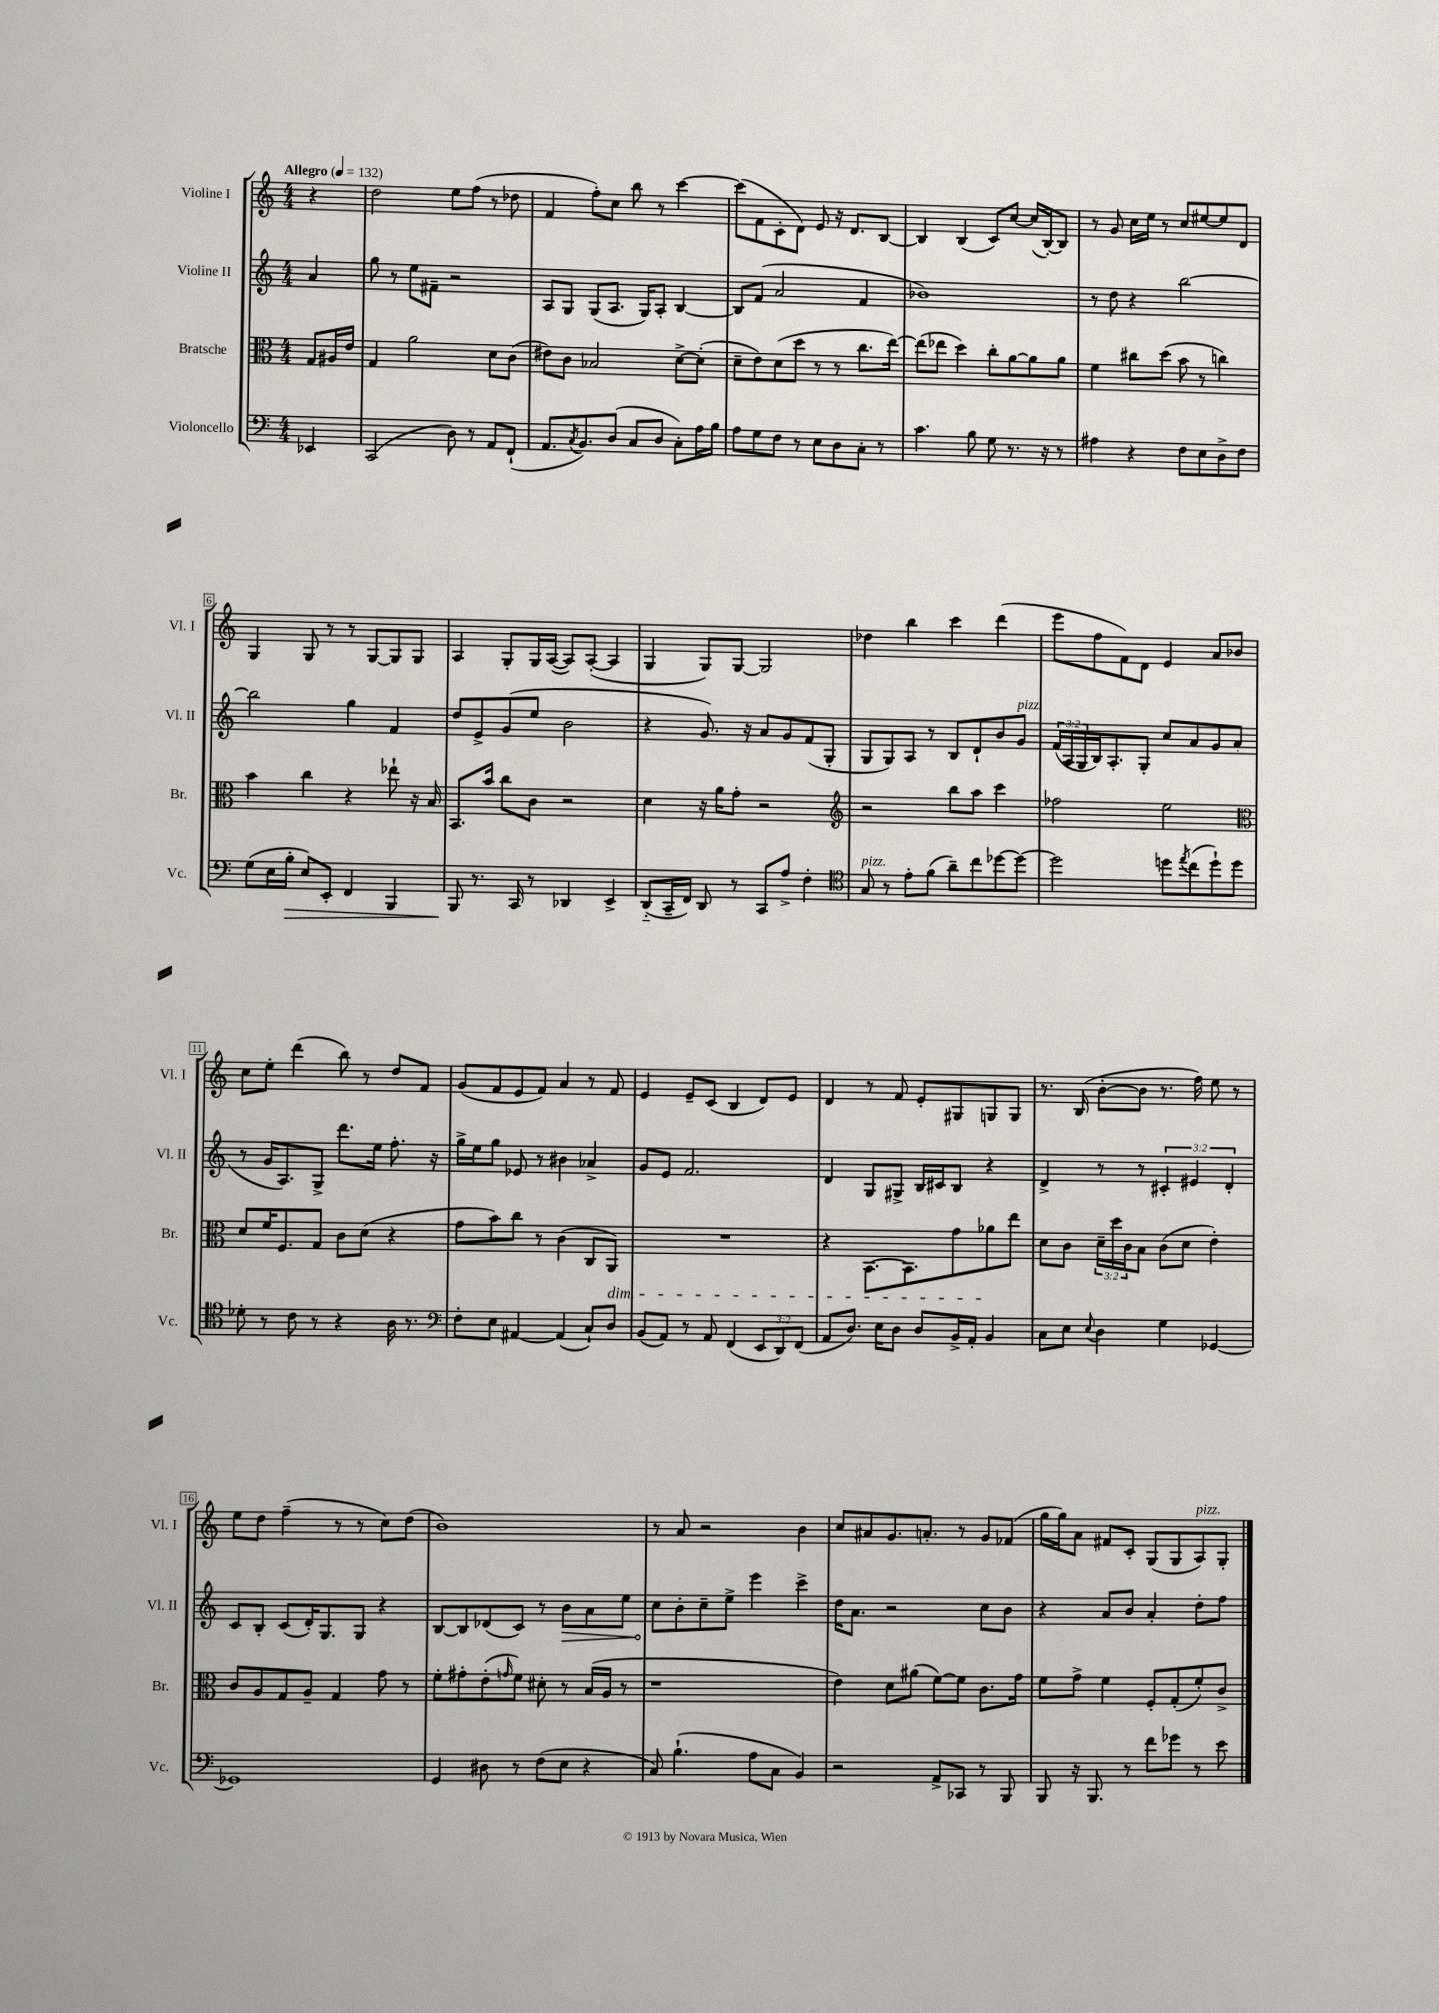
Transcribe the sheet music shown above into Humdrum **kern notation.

**kern	**dynam	**kern	**kern	**dynam	**kern
*part4	*part4	*part3	*part2	*part2	*part1
*staff4	*staff4	*staff3	*staff2	*staff2	*staff1
*I"Violoncello	*	*I"Bratsche	*I"Violine II	*	*I"Violine I
*I'Vc.	*	*I'Br.	*I'Vl. II	*	*I'Vl. I
*clefF4	*	*clefC3	*clefG2	*	*clefG2
*k[]	*	*k[]	*k[]	*	*k[]
*M4/4	*	*M4/4	*M4/4	*	*M4/4
*MM132	*	*MM132	*MM132	*	*MM132
=	=	=	=	=	=
!	!	!	!	!	!LO:TX:a:B:t=Allegro
4EE-X/	.	8G/L	4a/	.	4r
.	.	16A#X/L	.	.	.
.	.	16e/JJ	.	.	.
=1	=1	=1	=1	=1	=1
(2CC/	.	4G/	8gg\	.	2dd\
.	.	.	8r	.	.
.	.	2a\	8ee\L	.	.
.	.	.	8f#X~\J	.	.
8D\)	.	.	2r	.	8ee\L
8r	.	.	.	.	(8ff\J
8AA/L	.	8d\L	.	.	8r
(8FF`/J	.	(8c\J	.	.	8dd-X\
=2	=2	=2	=2	=2	=2
8.AA/L	.	8e#X\L)	8A/L	.	4f/
.	.	8c\J	8G/J	.	.
8qC/	.	.	.	.	.
8.BB/)	.	.	.	.	.
.	.	2B-X/	(8G/L	.	8ff'\L)
(8D/J	.	.	8.A/J	.	8cc\J
8C/L	.	.	.	.	8bb\
.	.	.	16G/KL)	.	.
8D/J	.	.	8A'/J	.	8r
8C'\L)	.	[8d^\L	[4B/	.	[4ccc\
16A\L	.	(8d'\J]	.	.	.
16B\JJ	.	.	.	.	.
=3	=3	=3	=3	=3	=3
8A\L	.	8d~\L	8B/L]	.	(8ccc\L]
8G\	.	8e\)	(8f/J	.	8f\
8F\J	.	(8d\	2a/	.	8c'\
8r	.	8dd\J	.	.	8d\J)
8E\L	.	8r	.	.	8e/
8D\	.	8r	.	.	16r
.	.	.	.	.	8.d/L
8C'\J	.	8.cc\L	4f/	.	.
8r	.	.	.	.	[8B/J
.	.	[16ee\Jk)	.	.	.
=4	=4	=4	=4	=4	=4
4.c\	.	(8ee\L]	1b-X)	.	4B/]
.	.	8ee-X\J	.	.	.
.	.	4dd\)	.	.	(4B/
8B\	.	.	.	.	.
8G\	.	8cc'\L	.	.	8c/L)
8.r	.	[8a\	.	.	[8cc/J
.	.	8a\]	.	.	(16cc/LL]
16r	.	.	.	.	[16B'/J)
8r	.	8a\J	.	.	8B/J]
=5	=5	=5	=5	=5	=5
4A#X\	.	4f\	8r	.	8r
.	.	.	8dd\	.	8g/
4r	.	8cc#X\L	4r	.	16cc\LL
.	.	.	.	.	16ee\JJ
.	.	(8dd\J	.	.	8r
8F\L	.	8b\	[2bb\	.	8cc/L
8E\	.	8r	.	.	[8ee#X/
8D^\	.	4ccn\)	.	.	8ee#/]
8F\J	.	.	.	.	8d/J
!!LO:LB:g=z
=6	=6	=6	=6	=6	=6
(8G\L	.	4b\	2bb\]	.	4G/
16E\L	.	.	.	.	.
!	!LO:HP:b	!	!	!	!
16B'\JJ	>	.	.	.	.
8E/L)	.	4cc\	.	.	8G/
8EE'/J	.	.	.	.	8r
4FF/	.	4r	4gg\	.	8r
.	.	.	.	.	[8G/L
4BBB/	.	8ee-X`\	4f/	.	8G/]
.	.	16r	.	.	8G/J
.	.	16B/	.	.	.
=7	=7	=7	=7	=7	=7
8BBB/	.	8.BB/L	8dd/L	.	4A/
8.r	]	.	8e^/	.	.
.	.	16b/Jk	.	.	.
.	.	8cc\L	(8g/	.	8G'/L
16CC/	.	.	.	.	.
8r	.	8c\J	8ee/J	.	16G/L
.	.	.	.	.	([16A/JJ
4DD-X/	.	2r	2b\	.	8A/L])
.	.	.	.	.	([8A'/J
4EE^/	.	.	.	.	4A/]
=8	=8	=8	=8	=8	=8
(8DD/L	.	4d\	4r	.	4G/
16CC~/L	.	.	.	.	.
16FF/JJ)	.	.	.	.	.
8DD/	.	16r	8.g/)	.	8G/L)
.	.	16a\KL	.	.	.
8r	.	8g'\J	.	.	[8G/J
.	.	.	16r	.	.
8CC/L	.	2r	8a/L	.	2G/]
8A^/J	.	.	8g/	.	.
4F'\	.	.	(8f/	.	.
.	.	.	8G'/J	.	.
=9	=9	=9	=9	=9	=9
*clefC4	*	*clefG2	*	*	*
!LO:TX:a:i:t=pizz.	!	!	!	!	!
8G/	.	2r	8G/L	.	4dd-X\
8r	.	.	8G/)	.	.
8e'\L	.	.	8A/J	.	4bb\
(8f\J	.	.	8r	.	.
8a~\L)	.	8bb\L	8B/L	.	4ccc\
8cc\	.	8aa\J	8d`/	.	.
[8dd-X\	.	4ccc\	8b/	.	(4ddd\
!	!	!	!LO:TX:a:i:t=pizz.	!	!
8dd-\J_	.	.	8g/J	.	.
=10	=10	=10	=10	=10	=10
2dd-\]	.	2ff-X\	(24f/LL	.	8eee\L
.	.	.	24A/	.	.
.	.	.	24G/	.	.
.	.	.	16B/J)	.	8ff\
.	.	.	8.A'/	.	.
.	.	.	.	.	8f\)
.	.	.	8G'/J	.	8d\J
8ddn\L	.	2ee\	8cc/L	.	4e/
8qee/	.	.	.	.	.
(8cc\	.	.	8a/	.	.
8dd`\)	.	.	8g/	.	8a/L
8dd\J	.	.	(8a/J	.	8b-X/J
!!LO:LB:g=z
=11	=11	=11	=11	=11	=11
*	*	*clefC3	*	*	*
8d-X'\	.	8d/L	8r	.	8cc\L
8r	.	16f/K	16g/KL	.	8ee'\J
.	.	8.F/	8.A/)	.	.
8c\	.	.	.	.	(4ddd\
8r	.	8G/J	8G^/J	.	.
4r	.	8c\L	8.ddd\L	.	8bb\)
.	.	(8d\J	.	.	8r
.	.	.	16ee\Jk	.	.
16A\	.	4r	8.ff'\	.	8dd/L
8.r	.	.	.	.	.
.	.	.	.	.	8f/J
.	.	.	16r	.	.
=12	=12	=12	=12	=12	=12
*clefF4	*	*	*	*	*
8F'\L	.	8g\L	16gg^\LL	.	(8g/L
.	.	.	16ee\J	.	.
8E\J	.	8b\)	8gg\J	.	8f/
[4AA#X/	.	8cc\J	8e-X/	.	8e/
.	.	8r	8r	.	8f/J)
(4AA#/]	.	(4c\	4b#X\	.	4a/
8C`/L)	.	8C/L	4a-X^/	.	8r
!	!	!LO:TX:b:i:t=dim.	!	!	!
8D/J	.	8AA/J)	.	.	8f/
=13	=13	=13	=13	=13	=13
(8BB/L	.	1r	8g/L	.	4e/
8AA/J)	.	.	8e/J	.	.
8r	.	.	2.f/	.	8e~/L
8AA/	.	.	.	.	(8c/J
(4FF/	.	.	.	.	4B/
12EE/L	.	.	.	.	8d/L)
12DD/)	.	.	.	.	.
.	.	.	.	.	8e/J
(12FF/J	.	.	.	.	.
=14	=14	=14	=14	=14	=14
8AA/L	.	4r	4d/	.	4d/
8.D/J)	.	.	.	.	.
.	.	[8.BB\L	8G/L	.	8r
16E\KL	.	.	.	.	.
8D\J	.	.	8G#X^/J	.	8f/
.	.	8.BB\]	.	.	.
8D/L	.	.	16B/LL	.	8e'/L
.	.	.	16c#X/J	.	.
16BB^/L	.	8g\	8B/J	.	8G#X/
16AA'/JJ	.	.	.	.	.
4BB/	.	8a-X\	4r	.	8Gn/
.	.	8ee\J	.	.	8G/J
=15	=15	=15	=15	=15	=15
8C\L	.	8d\L	4d^/	.	8.r
8E\J	.	8c\J	.	.	.
.	.	.	.	.	(16B/
8qqE/	.	.	.	.	.
4D\	.	24d~\LL	8r	.	[8b'\L
.	.	24dd\	.	.	.
.	.	24c\J	.	.	.
.	.	8B\J	8r	.	8b\J]
4G\	.	(8c\L	6c#X'/	.	8.r
.	.	8d\J	.	.	.
.	.	.	6e#X/	.	.
.	.	.	.	.	16ff\)
[4GG-X/	.	4e'\)	.	.	8ee\
.	.	.	6d'/	.	.
.	.	.	.	.	8r
!!LO:LB:g=z
=16	=16	=16	=16	=16	=16
1GG-X]	.	8c/L	8c/L	.	8ee\L
.	.	8A/	8B'/J	.	8dd\J
.	.	8G/	(8c/L	.	(4ff~\
.	.	8A~/J	16d'/K)	.	.
.	.	.	8.G/	.	.
.	.	4G/	.	.	8r
.	.	.	8G/J	.	8r
.	.	8g\	4r	.	8cc\L)
.	.	8r	.	.	(8dd\J
=17	=17	=17	=17	=17	=17
4GG/	.	8f'\L	[8B/L	.	1b)
.	.	8g#X'\	8B/]	.	.
8D#X\	.	(8e'\	(8d-X/	.	.
.	.	16qqgn/	.	.	.
8r	.	8f\J)	8c/J)	.	.
(8F\L	.	8d#X'\	8r	.	.
!	!	!	!	!LO:HP:b	!
8E\J	.	8r	8b\L	>	.
4r	.	(16B/LL	8a\	.	.
.	.	16A/JJ	.	.	.
.	.	8r	8ee\J	.	.
=18	=18	=18	=18	=18	=18
8C/)	.	1r	8cc\L	.	8r
(4.B`\	.	.	8b'\	]	8a/
.	.	.	8cc~\	.	2r
.	.	.	8ee^\J	.	.
8A\L	.	.	4eee\	.	.
8C\J	.	.	.	.	.
4BB/)	.	.	4ccc^\	.	4b\
=19	=19	=19	=19	=19	=19
2r	.	4e\)	16dd\KL	.	8cc/L
.	.	.	8.a\J	.	.
.	.	.	.	.	8a#X/
.	.	8d\L	2r	.	8.g/
.	.	(8a#X\J	.	.	.
.	.	.	.	.	8.an'/J
8AA^/L	.	[8f\L)	.	.	.
8CC-X/J	.	8f\J]	.	.	8r
8r	.	8.c\L	8cc\L	.	8g/L
8BBB/	.	.	8b\J	.	(8f-X/J
.	.	16g\Jk	.	.	.
=20	=20	=20	=20	=20	=20
8BBB/	.	8f\L	4r	.	16gg\LL
.	.	.	.	.	16gg\J)
16r	.	8g^\J	.	.	8a\J
8.BBB/	.	.	.	.	.
.	.	4f\	8a/L	.	8f#X/L
8r	.	.	8b/J	.	8c'/J
8f\L	.	8F'/L	4a'/	.	(8G/L
8g-X\J	.	(8G'/	.	.	8G/
!	!	!	!	!	!LO:TX:a:i:t=pizz.
8r	.	8f'/)	8dd'\L	.	8A/)
8e\	.	8c^/J	8ff\J	.	8G'/J
==	==	==	==	==	==
*-	*-	*-	*-	*-	*-
